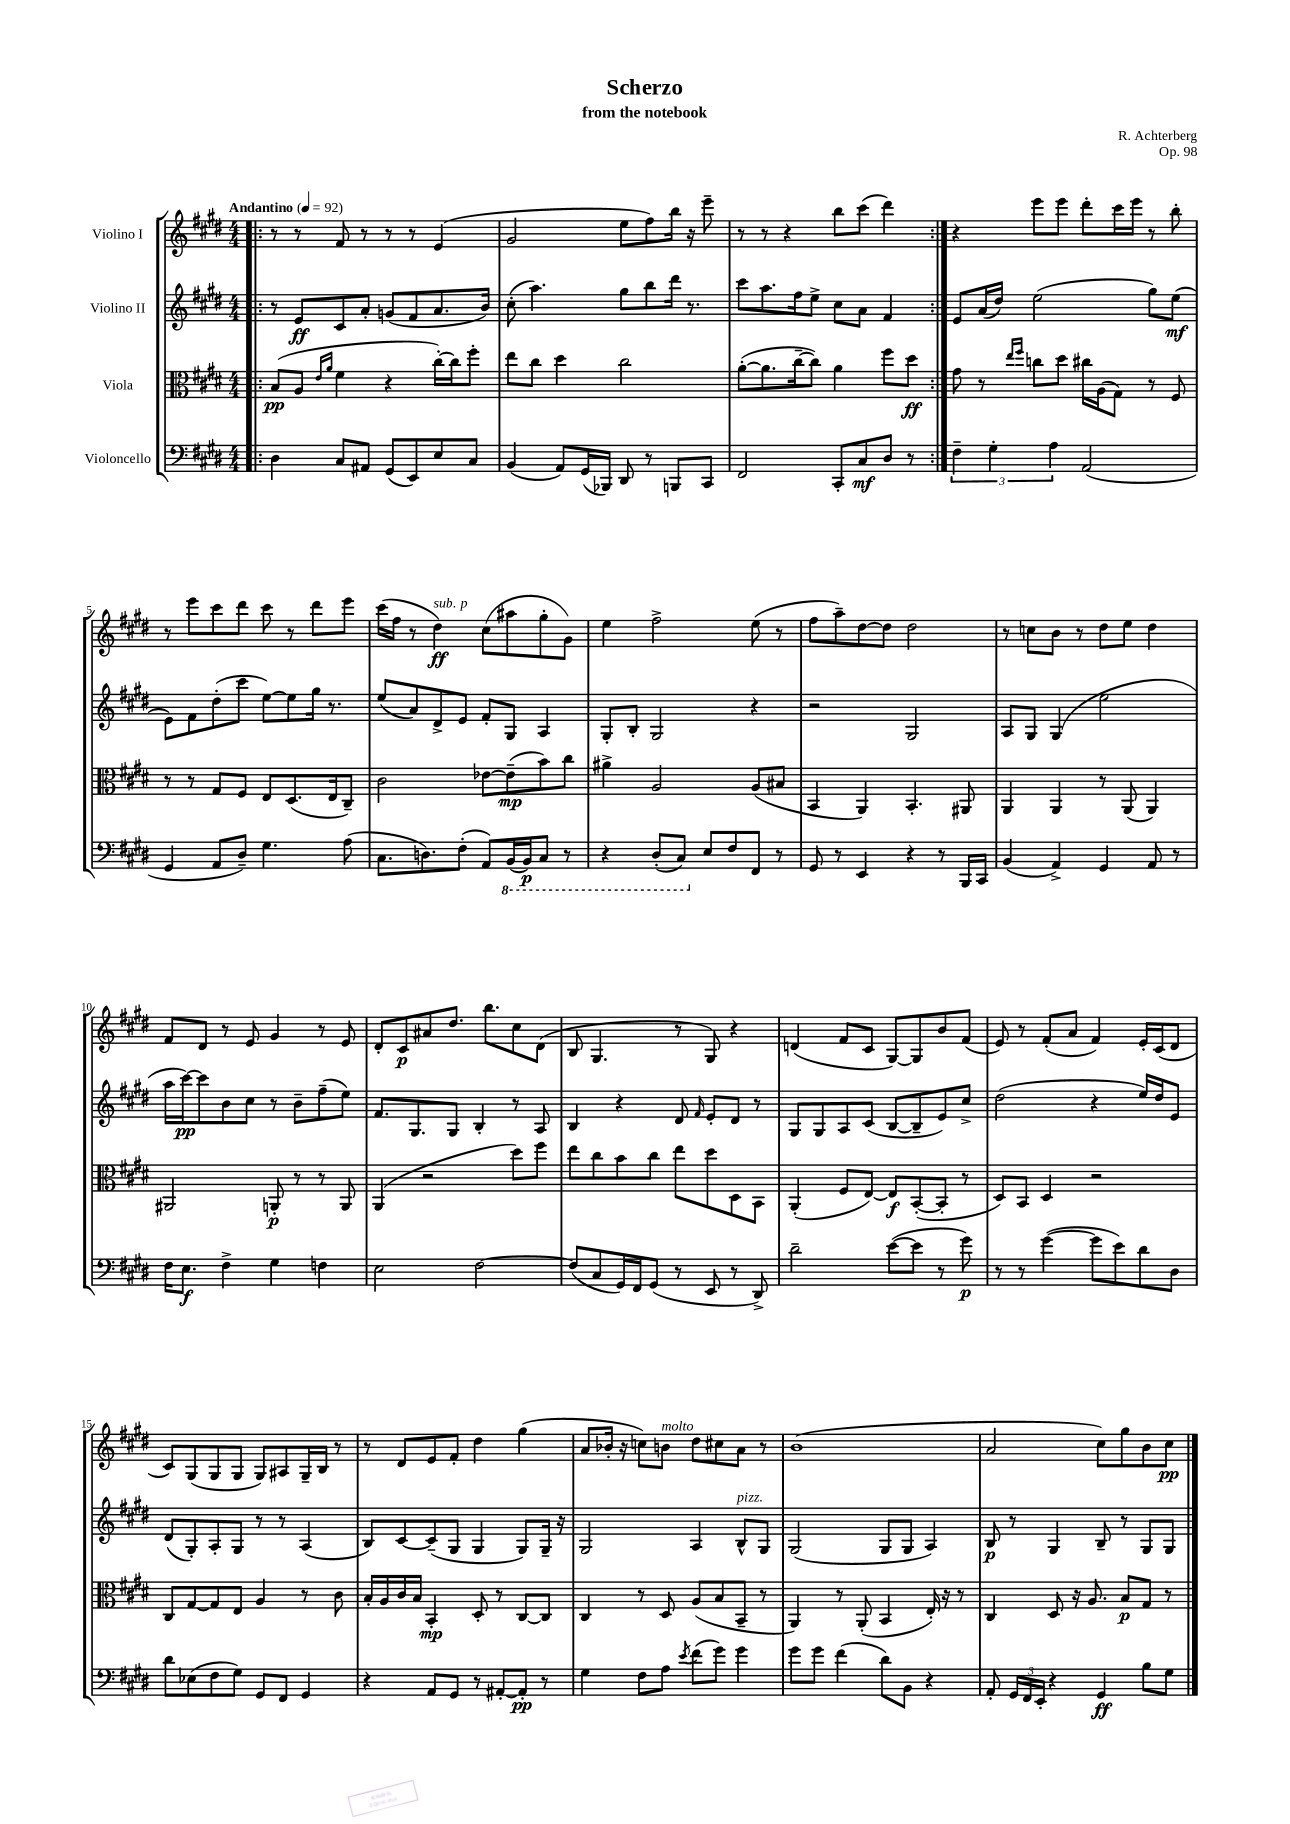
\header { title = "Scherzo" composer = "R. Achterberg" subtitle = "from the notebook" opus = "Op. 98" }
<<
\new StaffGroup <<
\new Staff = "s0" \with { instrumentName = "Violino I" } {
    \clef treble \key e \major \numericTimeSignature \time 4/4 \tempo "Andantino" 4 = 92
    \autoBeamOff \repeat volta 2 { \bar ".|:" r8 r8 fis'8 r8 r8 r8 e'4( |
    gis'2 e''8[ fis''8) b''16] r16 e'''8-- |
    r8 r8 r4 b''8[ cis'''8]( dis'''4) | }
    r4 e'''8[ e'''8] dis'''8[-. cis'''16 e'''16] r8 b''8-. |
    r8 e'''8[ cis'''8 dis'''8] cis'''8 r8 dis'''8[ e'''8] |
    cis'''16[( fis''16] r8 dis''4\ff^\markup { \italic "sub. p" }) cis''8[( ais''8 gis''8-. gis'8]) |
    e''4 fis''2-> e''8( r8 |
    fis''8[ a''8--) dis''8~ dis''8] dis''2 |
    r8 c''8[ b'8] r8 dis''8[ e''8] dis''4 |
    fis'8[ dis'8] r8 e'8 gis'4 r8 e'8 |
    dis'8[-. cis'8\p ais'8 dis''8.] b''8.[ cis''8 dis'8]( |
    b8 gis4. r8 gis8) r4 |
    d'4( fis'8[ cis'8] gis8[~) gis8 b'8 fis'8]( |
    e'8) r8 fis'8[-.( a'8] fis'4) e'16[-. cis'16( dis'8] |
    cis'8[) gis8( gis8 gis8] gis8[) ais8 gis16-- b16] r8 |
    r8 dis'8[ e'8 fis'8]-. dis''4 gis''4( |
    a'8[ bes'16]-. r16 c''8[) b'8]^\markup { \italic "molto" } dis''8[ cis''8 a'8] r8 |
    b'1( |
    a'2 cis''8[) gis''8 b'8 cis''8]\pp \bar "|." |
}
\new Staff = "s1" \with { instrumentName = "Violino II" } {
    \clef treble \key e \major \numericTimeSignature \time 4/4
    \autoBeamOff \repeat volta 2 { \bar ".|:" r8 e'8[\ff cis'8 a'8]-. g'8[( fis'8 a'8. b'16]) |
    cis''8-.( a''4.) gis''8[ b''8 dis'''16] r8. |
    cis'''8[ a''8. fis''16 e''8]-> cis''8[ a'8] fis'4 | }
    e'8[ a'16( dis''16]) e''2( gis''8[) e''8]\mf( |
    e'8[) fis'8 dis''8-.( cis'''8] e''8[~) e''8 gis''16] r8. |
    e''8[( a'8) dis'8-> e'8] fis'8[-. gis8] a4 |
    gis8[-. b8]-. gis2 r4 |
    r2 gis2 |
    a8[ gis8] gis4( e''2 |
    a''16[ cis'''16~\pp) cis'''8 b'8 cis''8] r8 b'8[-- fis''8--( e''8]) |
    fis'8.[ gis8. gis8] b4-. r8 a8 |
    b4 r4 dis'8 \grace { fis'16 } e'8[-. dis'8] r8 |
    gis8[ gis8 a8 cis'8]( b8[~ b8-- e'8) cis''8]-> |
    dis''2( r4 e''16[) dis''16 e'8] |
    dis'8[( gis8-.) a8-. gis8] r8 r8 a4( |
    b8[) cis'8~ cis'8--( gis8] gis4 gis8[) gis16]-- r16 |
    gis2 a4 b8[-^^\markup { \italic "pizz." } gis8] |
    gis2( gis8[ gis8] a4) |
    b8\p r8 gis4 b8-- r8 gis8[ gis8] \bar "|." |
}
\new Staff = "s2" \with { instrumentName = "Viola" } {
    \clef alto \key e \major \numericTimeSignature \time 4/4
    \autoBeamOff \repeat volta 2 { \bar ".|:" b8[\pp( a8] \grace { e'16[ a'16] } fis'4 r4 cis''16[~-.) cis''16 fis''8]-. |
    e''8[ cis''8] dis''4 cis''2 |
    a'8[~-.( a'8. cis''16~-- cis''8]) a'4 fis''8[ dis''8]\ff | }
    gis'8 r8 \grace { e''16[ fis''16] } c''8[ dis''8] cis''16[ a16( gis8]) r8 fis8 |
    r8 r8 gis8[ fis8] e8[ dis8.( e16 cis8]--) |
    cis'2 ees'8[~ ees'8--\mp( b'8) cis''8] |
    ais'4-> a2 a8[( bis8] |
    b,4 a,4) b,4.-. ais,8 |
    a,4 a,4 r8 a,8( a,4) |
    ais,2 a,8-.\p r8 r8 a,8 |
    a,4( r2 dis''8[) fis''8] |
    e''8[ cis''8 b'8 cis''8] e''8[ dis''8 dis8 b,8] |
    a,4-.( fis8[ e8]~) e8[\f b,8~-.( b,8]-. r8 |
    dis8[) b,8] dis4 r2 |
    cis8[ gis8~ gis8 e8] a4 r8 cis'8 |
    b16[-. a16 cis'16 b16] b,4-.\mp dis8-. r8 cis8[~ cis8] |
    cis4 r8 dis8 a8[( b8 b,8]-- r8 |
    a,4) r8 a,8-.( b,4 e16-.) r16 r8 |
    cis4 dis8 r16 a8. b8[\p gis8] r8 \bar "|." |
}
\new Staff = "s3" \with { instrumentName = "Violoncello" } {
    \clef bass \key e \major \numericTimeSignature \time 4/4
    \autoBeamOff \repeat volta 2 { \bar ".|:" dis4 cis8[ ais,8] gis,8[( e,8) e8 cis8] |
    b,4( a,8[) gis,16( bes,,16]) dis,8 r8 b,,8[ cis,8] |
    fis,2 cis,8[-. cis8\mf dis8] r8 | }
    \tuplet 3/2 { fis4-- gis4-. a4 } a,2( |
    gis,4 a,8[ dis8]--) gis4. a8( |
    cis8.[ d8.) fis8]-.( a,8[) \ottava #-1 b,,16( b,,16\p) cis,8] r8 |
    r4 dis,8[-.( cis,8]) \ottava #0 e8[ fis8 fis,8] r8 |
    gis,8 r8 e,4 r4 r8 b,,16[ cis,16] |
    b,4( a,4->) gis,4 a,8 r8 |
    fis16[ e8.]\f fis4-> gis4 f4 |
    e2 fis2~ |
    fis8[( cis8 gis,16) fis,16 gis,8]( r8 e,8 r8 dis,8->) |
    dis'2-- e'8[~( e'8] r8 gis'8\p) |
    r8 r8 gis'4~( gis'8[ e'8) dis'8 dis8] |
    dis'8[ ees8( fis8 gis8]) gis,8[ fis,8] gis,4 |
    r4 a,8[ gis,8] r8 ais,8[~-. ais,8]-.\pp r8 |
    gis4 fis8[ a8] \acciaccatura { e'8 } fis'8[( gis'8]) gis'4 |
    gis'8[ gis'8] fis'4( dis'8[) b,8] r4 |
    a,8-. \tuplet 3/2 { gis,16[ fis,16 e,16]-. } r4 gis,4\ff b8[ gis8] \bar "|." |
}
>>
>>
